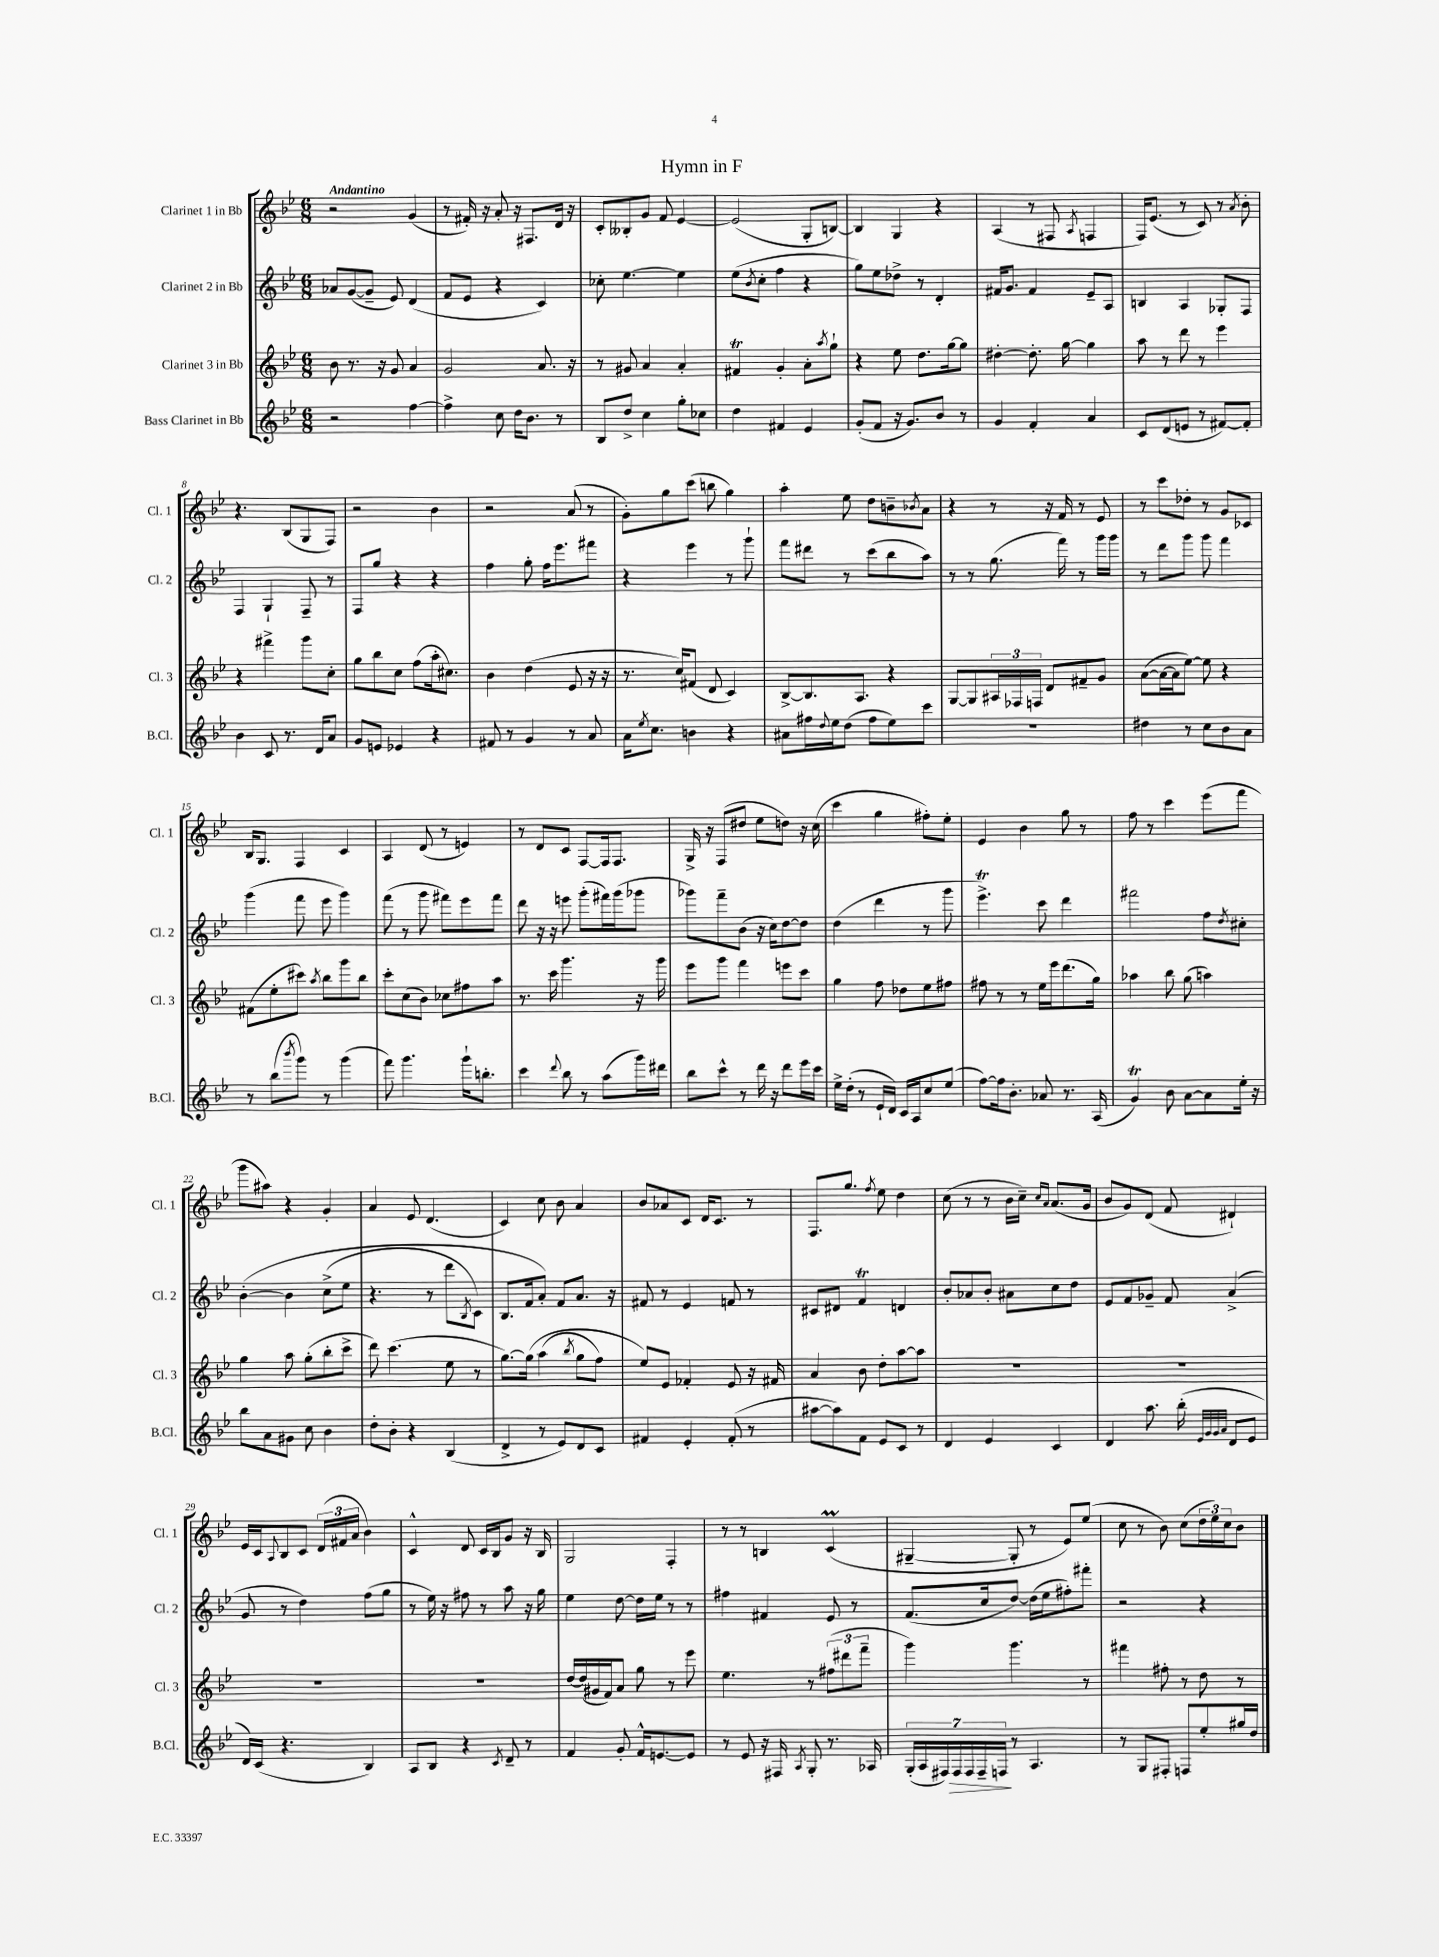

**kern	**kern	**kern	**kern
*staff4	*staff3	*staff2	*staff1
*clefG2	*clefG2	*clefG2	*clefG2
*k[b-e-]	*k[b-e-]	*k[b-e-]	*k[b-e-]
*M6/8	*M6/8	*M6/8	*M6/8
2r	8b-	8a-	2r
.	8.r	([8g	.
.	.	8g~]	.
.	16r	.	.
.	8g	8e-)	.
[4ff	4a	(4d	(4g
=	=	=	=
4ff^]	2g	8f	8r
.	.	8e-	16f#')
.	.	.	16r
8cc	.	4r	8a'
16dd	.	.	16r
8.b-	.	.	8.F#
.	8.a	4c)	.
8r	.	.	16d
.	16r	.	16r
=	=	=	=
8B-	8r	8cc-'	8c'
8dd^	8g#	[4.ee-	8B--'
4cc	4a	.	8g
.	.	.	8f
8gg'	4a'	4ee-]	[4e-
8cc-	.	.	.
=	=	=	=
4dd	4f#	(8ee-	(2e-]
.	.	8qb-	.
.	.	8cc'	.
4f#	4g'	4ff	.
4e-	8a'	4r	8G'
.	8qaa	.	.
.	8gg`	.	[8B)
=	=	=	=
(8g'	4r	8gg)	4B]
8f	.	8ee-	.
16r	8ee-	8dd-^	4G
8.g)	.	.	.
.	8.dd	8r	.
8b-	.	4d'	4r
.	[16gg	.	.
8r	8gg]	.	.
=	=	=	=
4g	[4dd#'	16f#	(4A
.	.	8.g	.
4f'	8.dd#']	4f#	8r
.	.	.	8F#
.	[16gg	.	.
.	.	.	8qA
4a	4gg]	8e-~	4F
.	.	8A	.
=	=	=	=
8c	8aa	4B	16F)
.	.	.	(8.e-
(8d	8r	.	.
8e	8ddd	4A	8r
8r	8r	.	8c)
[8f#)	4eee-	8G-'	8r
.	.	.	8qa
8f#']	.	8F	8b-'
=	=	=	=
4b-	4r	4F	4.r
8c	4fff#^	4G`	.
8.r	.	.	(8B-
.	8ggg	8F~	8G
16d	.	.	.
8a	8cc'	8r	8F)
=	=	=	=
8g	8gg	8F	2r
8e	8bb-	8gg	.
4e-	8cc	4r	.
.	(8ff	.	.
4r	16aa'	4r	4b-
.	8.cc#)	.	.
=	=	=	=
8f#	4b-	4ff	2r
8r	.	.	.
4g	(4dd	8gg'	.
.	.	16ff	.
.	.	8.eee-	.
8r	8e-	.	(8a
8a	16r	8fff#	8r
.	16r	.	.
=	=	=	=
16a	8.r	4r	8g')
8qee-	.	.	.
8.cc	.	.	.
.	.	.	8gg
.	16cc)	.	.
4b	(8f#	4eee-	(8ccc
.	8d	.	8bb
4r	4c)	8r	4gg)
.	.	8ggg`	.
=	=	=	=
8a#	[8B-^	8fff	4aa'
16ff#	8.B-]	8ddd#	.
8qqdd	.	.	.
16ee-	.	.	.
(8dd	.	8r	8ee-
.	8.A	.	.
8ff#	.	(8ccc	8dd
8ee-)	4r	8bb-	8b~
.	.	.	8qb-
8ccc	.	8aa)	8a
=	=	=	=
2.r	[8G	8r	4r
.	8G]	8r	.
.	24A#	(8.gg	8r
.	24F-	.	.
.	24F	.	.
.	8d	.	16r
.	.	16fff)	16f
.	8f#~	8r	8r
.	8g	16ggg	8e-
.	.	16ggg	.
=	=	=	=
4dd#	([8a	8r	8r
.	16a_	8ddd	8ccc
.	16a]	.	.
8r	[8ee-)	8ggg	8dd-'
8cc	8ee-]	8ggg	8r
8b-	4r	4fff	8g
8a	.	.	8c-
=	=	=	=
8r	(8f#	(4ggg	16B-
.	.	.	8.G
(8bb-	8ee-'	.	.
8qbbb-	.	.	.
8ggg)	8ccc#)	8fff	4F
.	8qaa	.	.
8r	8bb-	8eee-	.
(4ggg	8ggg	4ggg)	4c
.	8bb-	.	.
=	=	=	=
8fff)	8ccc'	(8fff	4A
4.ggg	(8cc	8r	.
.	8b-)	8ggg	(8d
.	8cc-	8fff#)	8r
16ggg`	8ff#	8eee-	4e)
8.bb'	.	.	.
.	8aa	8fff#	.
=	=	=	=
4ccc	8.r	8ddd	8r
.	.	16r	8d
.	16ccc	16r	.
8qqddd	.	.	.
8bb-	4.ggg	8eee	8c
8r	.	(8ggg'	[8F
(8aa	.	16fff#)	16F]
.	.	(16ggg	8.F
16ggg)	16r	8ggg-	.
16ddd#	16ggg	.	.
=	=	=	=
8bb-	8eee-	8ggg-)	16G^
.	.	.	16r
8ccc^^	8ggg	8fff~	(8F
8r	4fff	(8b-	8dd#
16ddd	.	16r	8ee-
16r	.	16cc)	.
8ddd	8eee	[8dd	8dd)
16eee-	8ccc	8dd]	16r
16ccc	.	.	(16cc
=	=	=	=
16ee-^	4gg	(4dd	4ccc
(16dd'	.	.	.
8r	.	.	.
16e-`	8ff	4ddd	4gg
16d)	.	.	.
16c	8dd-	.	.
16A	.	.	.
8cc	8ee-	8r	8ff#')
(8ee-	8ff#	8ggg	8ee-'
=	=	=	=
[8ff)	8ff#	4.eee-^)	4e-
16ff]	8r	.	.
8.b-'	.	.	.
.	8r	.	4b-
8a-	16ee-	8ccc	.
.	16eee-	.	.
8.r	(8.ddd	4ddd	8gg
.	.	.	8r
(16A	16gg)	.	.
=	=	=	=
4g)	4aa-	2fff#	8ff
.	.	.	8r
8b-	8bb-	.	4ccc
[8a	(8gg	.	.
8a]	4aa)	8ff	(8eee-
.	.	8qdd	.
16ee-'	.	8cc#'	8fff
16r	.	.	.
=	=	=	=
8bb-	4gg	&([4b-'	8ggg
8a	.	.	8aa#)
8g#	8aa	4b-]	4r
8cc	(8gg'	.	.
4b-	8bb-'	(8cc^	4g'
.	8ccc^	8ee-	.
=	=	=	=
8dd'	8ddd)	4.r	4a
8b-'	(4.ccc	.	.
4r	.	.	8e-
.	.	8r	(4.d
(4B-	8ee-	8ddd	.
.	.	8qB-	.
.	8r	8c)	.
=	=	=	=
4d^	[8.gg)	8.B-	4c)
.	&(16gg]	16f	.
8r	(4aa	8a'&)	8cc
8e-)	.	8f	8b-
.	8qbb-	.	.
8d	8gg	8.a	4a
8c	8ff)	.	.
.	.	16r	.
=	=	=	=
4f#	8ee-&)	8f#	8b-
.	8e-	8r	8a-
4e-'	4f-'	4e-	8c
.	.	.	16d
.	.	.	8.c
(8f#'	8e-	8f	.
8r	16r	8r	8r
.	16f#	.	.
=	=	=	=
[8aa#	4a	8c#	8.F
8aa#])	.	8d#	.
.	.	.	8.gg
8f	8b-	4f	.
.	.	.	8qff
8e-	8dd'	.	8ee-
8c	[8aa	4d	4dd
8r	8aa]	.	.
=	=	=	=
4d	2.r	8b-'	(8cc
.	.	8a-	8r
4e-	.	8b-'	8r
.	.	8a#	16b-
.	.	.	16cc~)
.	.	.	16qqcc
.	.	.	16qqa
4c	.	8cc	(8.a
.	.	8dd	.
.	.	.	16g
=	=	=	=
4d	2.r	8e-	8b-
.	.	8f	8g)
8.aa	.	8g-~	(8d
.	.	8f	8f
(16bb-'	.	.	.
32qqe-	.	.	.
32qqg	.	.	.
32qqg	.	.	.
32qqa	.	.	.
8d	.	(4a^	4d#`)
8e-	.	.	.
=	=	=	=
16d)	2.r	8g	16e-
(16c	.	.	16c
.	.	.	8qqA
4.r	.	8r	8B-
.	.	4dd)	8c
.	.	.	(24d
.	.	.	24f#
.	.	.	24a
4B-)	.	(8ff	4b-)
.	.	8gg	.
=	=	=	=
8A	2.r	8r	4c^^
8B-	.	16ee-)	.
.	.	16r	.
4r	.	8ff#	8d
.	.	8r	16c
.	.	.	16B-
8qc	.	.	.
8d~	.	8aa	8g
8r	.	16r	16r
.	.	16gg	16B-
=	=	=	=
4f	[16dd	4ee-	2G
.	(16dd]	.	.
.	16g#	.	.
.	16f)	.	.
8g'	8a	[8dd	.
16f^^	8gg	16dd]	.
[8.e	.	16ee-	.
.	8r	8r	4F'
8e]	8eee-	8r	.
=	=	=	=
8r	4.ee-	4ff#	8r
8e-	.	.	8r
16r	.	4f#	4B
16F#	.	.	.
8qA	.	.	.
8G'	8r	.	.
8.r	(12ff#	8e-	(4c
.	12ddd#	.	.
.	.	8r	.
.	12fff~	.	.
16A-	.	.	.
=	=	=	=
(28G'	4ggg)	(8.f	[4G#~
28A	.	.	.
28F#)	.	.	.
28F#	.	.	.
28F#	.	.	.
28F#~	.	.	.
.	.	16cc	.
28F	.	.	.
8r	4.ggg	[8dd)	8G#']
4.A	.	(16dd]	8r
.	.	16ee-	.
.	.	8ff#')	8e-)
.	8r	8fff#'	(8ee-
=	=	=	=
8r	4fff#	2r	8cc
8G	.	.	8r
8F#'	8ff#'	.	8b-)
8F	8r	.	(8cc
8ee-'	8dd	4r	24dd
.	.	.	24ee-)
.	.	.	24cc
16gg#	8r	.	8b-
16dd	.	.	.
==	==	==	==
*-	*-	*-	*-
